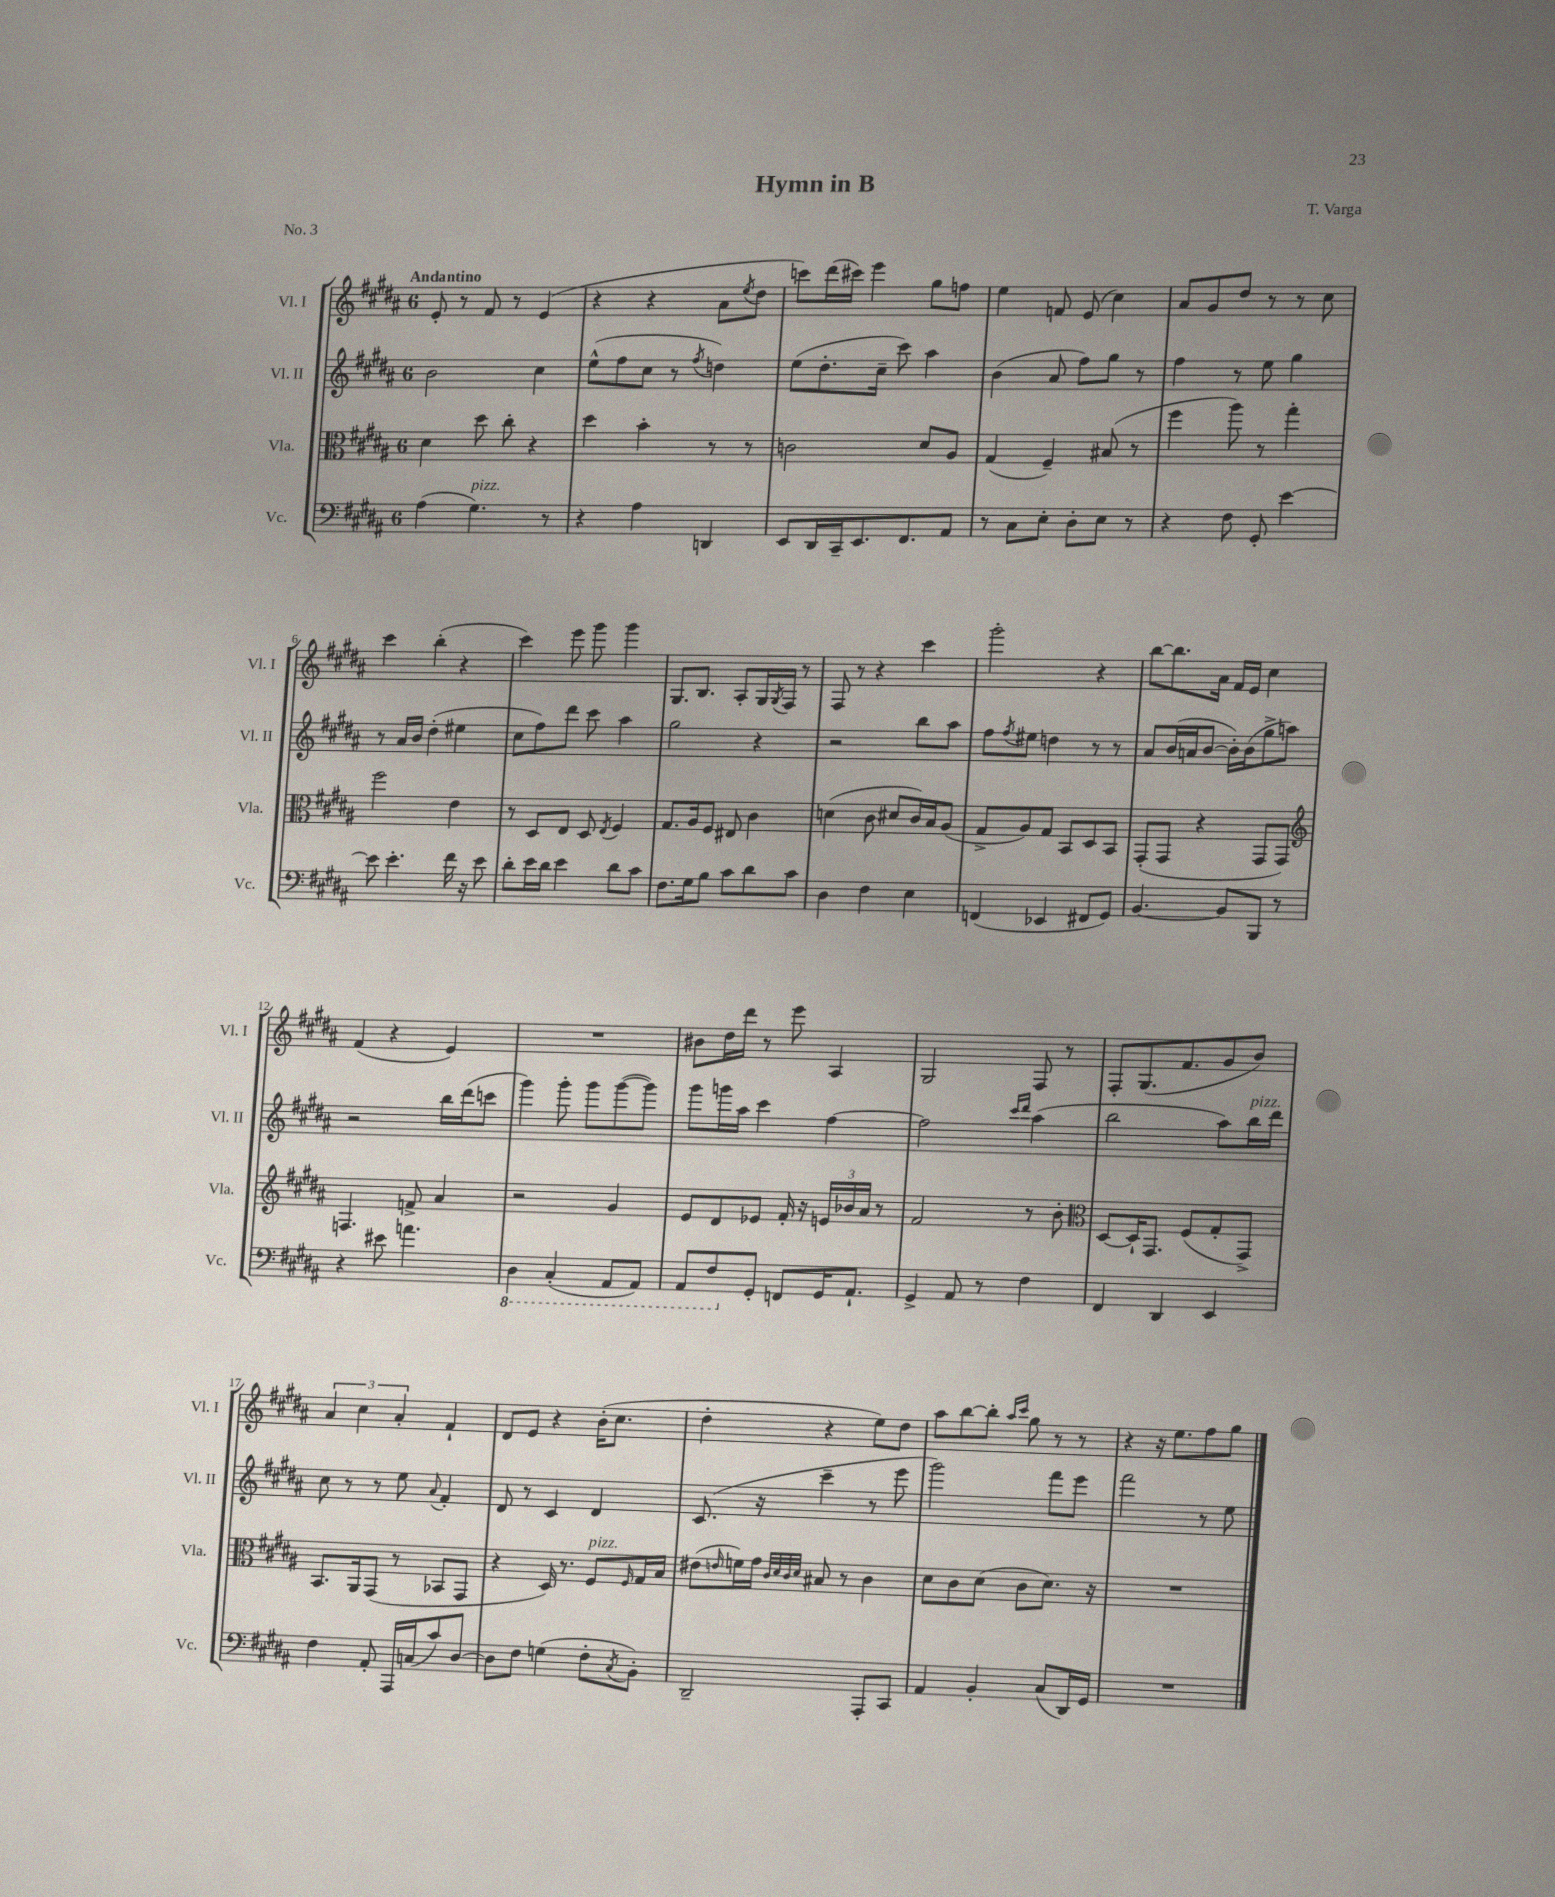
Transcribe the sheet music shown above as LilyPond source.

\header { title = "Hymn in B" composer = "T. Varga" piece = "No. 3" }
<<
\new StaffGroup <<
\new Staff = "s0" \with { instrumentName = "Vl. I" shortInstrumentName = "Vl. I" } {
    \clef treble \key b \major \once \override Staff.TimeSignature.style = #'single-digit \time 6/8 \tempo "Andantino"
    e'8-. r8 fis'8 r8 e'4( |
    r4 r4 ais'8 \acciaccatura { e''8 } dis''8 |
    c'''8) dis'''16( cis'''16) e'''4 gis''8 f''8 |
    e''4 f'8 e'8( cis''4) |
    ais'8 gis'8 dis''8 r8 r8 cis''8 |
    cis'''4 b''4-.( r4 |
    cis'''4) e'''8 gis'''8 gis'''4 |
    gis8. b8. ais8-. gis16 \acciaccatura { gis8 } fis16 r8 |
    fis8 r8 r4 cis'''4 |
    gis'''2-. r4 |
    b''8~ b''8. ais'16 fis'16 e'16 cis''4 |
    fis'4( r4 e'4) |
    R2. |
    bis'8 dis''16 dis'''16 r8 e'''8 ais4 |
    gis2 fis8 r8 |
    fis8-. gis8.( fis'8. gis'8 b'8) |
    \tuplet 3/2 { ais'4 cis''4 ais'4-. } fis'4-! |
    dis'8 e'8 r4 b'16-.( cis''8. |
    dis''4-. r4 e''8) dis''8 |
    ais''8 b''8~ b''8-. \grace { ais''16 cis'''16 } gis''8 r8 r8 |
    r4 r16 e''8. fis''8 gis''8 \bar "|." |
}
\new Staff = "s1" \with { instrumentName = "Vl. II" shortInstrumentName = "Vl. II" } {
    \clef treble \key b \major \once \override Staff.TimeSignature.style = #'single-digit \time 6/8
    b'2 cis''4 |
    e''8-^( fis''8 cis''8 r8 \acciaccatura { fis''8 } d''4) |
    e''8( dis''8.-. cis''16-- cis'''8) ais''4 |
    b'4( ais'8 fis''8) gis''8 r8 |
    fis''4 r8 e''8 gis''4 |
    r8 ais'16 b'16 dis''4-.( eis''4 |
    cis''8 fis''8) dis'''8 cis'''8 ais''4 |
    gis''2 r4 |
    r2 b''8 ais''8 |
    fis''8 \acciaccatura { fis''8 } eis''8 d''4 r8 r8 |
    ais'8 b'16( a'16 b'8~ b'16-.) b'16( gis''8-> a''8) |
    r2 b''16 dis'''16( c'''8 |
    gis'''4) gis'''8-. gis'''8 gis'''8~( gis'''8) |
    gis'''8 g'''16 ais''16 cis'''4 fis''4~ |
    fis''2 \grace { cis'''16 dis'''16 } ais''4( |
    b''2 ais''8) b''16^\markup { \italic "pizz." } dis'''16 |
    cis''8 r8 r8 e''8 \appoggiatura { ais'8 } fis'4-. |
    dis'8 r8 cis'4 dis'4 |
    cis'8.( r16 cis'''4-- r8 e'''8 |
    gis'''2) fis'''8 e'''8 |
    fis'''2 r8 e''8 \bar "|." |
}
\new Staff = "s2" \with { instrumentName = "Vla." shortInstrumentName = "Vla." } {
    \clef alto \key b \major \once \override Staff.TimeSignature.style = #'single-digit \time 6/8
    dis'4 dis''8 cis''8-. r4 |
    dis''4 b'4-. r8 r8 |
    c'2 dis'8 ais8 |
    gis4( fis4--) bis8( r8 |
    fis''4 ais''8) r8 gis''4-. |
    fis''2 e'4 |
    r8 dis8 e8 dis8 \acciaccatura { e8 } fis4 |
    gis8. ais16 fis8 eis8 cis'4 |
    d'4( cis'8 dis'8 cis'16) b16 ais8( |
    gis8-> ais8) gis8 b,8 dis8 b,8 |
    gis,8-.( gis,8 r4 gis,8 gis,8) |
    \clef treble f4. f'8-> ais'4 |
    r2 gis'4 |
    e'8 dis'8 ees'8 fis'16-. r16 \tuplet 3/2 { e'16 bes'16 ais'16 } r8 |
    fis'2 r8 b'8-. |
    \clef alto dis8~ dis16-! gis,8. fis8( gis8-. gis,8->) |
    b,8. ais,16 gis,8( r8 bes,8 gis,8 |
    r4 dis16) r8. fis8^\markup { \italic "pizz." } \grace { fis16 } gis16 b16 |
    eis'8( \grace { e'16 } f'16) gis'16 \grace { cis'32 dis'32 cis'32 dis'32 } bis8 r8 cis'4 |
    dis'8 cis'8 dis'8( cis'8 dis'8.) r16 |
    R2. \bar "|." |
}
\new Staff = "s3" \with { instrumentName = "Vc." shortInstrumentName = "Vc." } {
    \clef bass \key b \major \once \override Staff.TimeSignature.style = #'single-digit \time 6/8
    ais4( gis4.^\markup { \italic "pizz." }) r8 |
    r4 ais4 d,4 |
    e,8 dis,16 cis,16-- e,8. fis,8. ais,8 |
    r8 cis8 e8-. dis8-. e8 r8 |
    r4 fis8 gis,8-. e'4~ |
    e'8 e'4.-. fis'16 r16 e'8 |
    dis'8-. e'16 dis'16 e'4 dis'8 cis'8 |
    fis8. gis16 b8 cis'8 dis'8 cis'8 |
    dis4 fis4 e4 |
    f,4( ees,4 fis,8 gis,8) |
    b,4.~ b,8 b,,8 r8 |
    r4 eis'8 a'4. |
    \ottava #-1 dis,4 cis,4-.( ais,,8 ais,,8) |
    ais,,8 fis,8 \ottava #0 gis,8-. f,8 gis,16 ais,8.-! |
    gis,4-> ais,8 r8 fis4 |
    fis,4 dis,4 e,4 |
    fis4 ais,8-. ais,,16 c16( cis'8) dis8~ |
    dis8 fis8 g4( fis8-. \acciaccatura { cis8 } b,8-.) |
    dis,2-- ais,,8-. cis,8 |
    ais,4 b,4-. cis8( dis,16) gis,16 |
    R2. \bar "|." |
}
>>
>>
